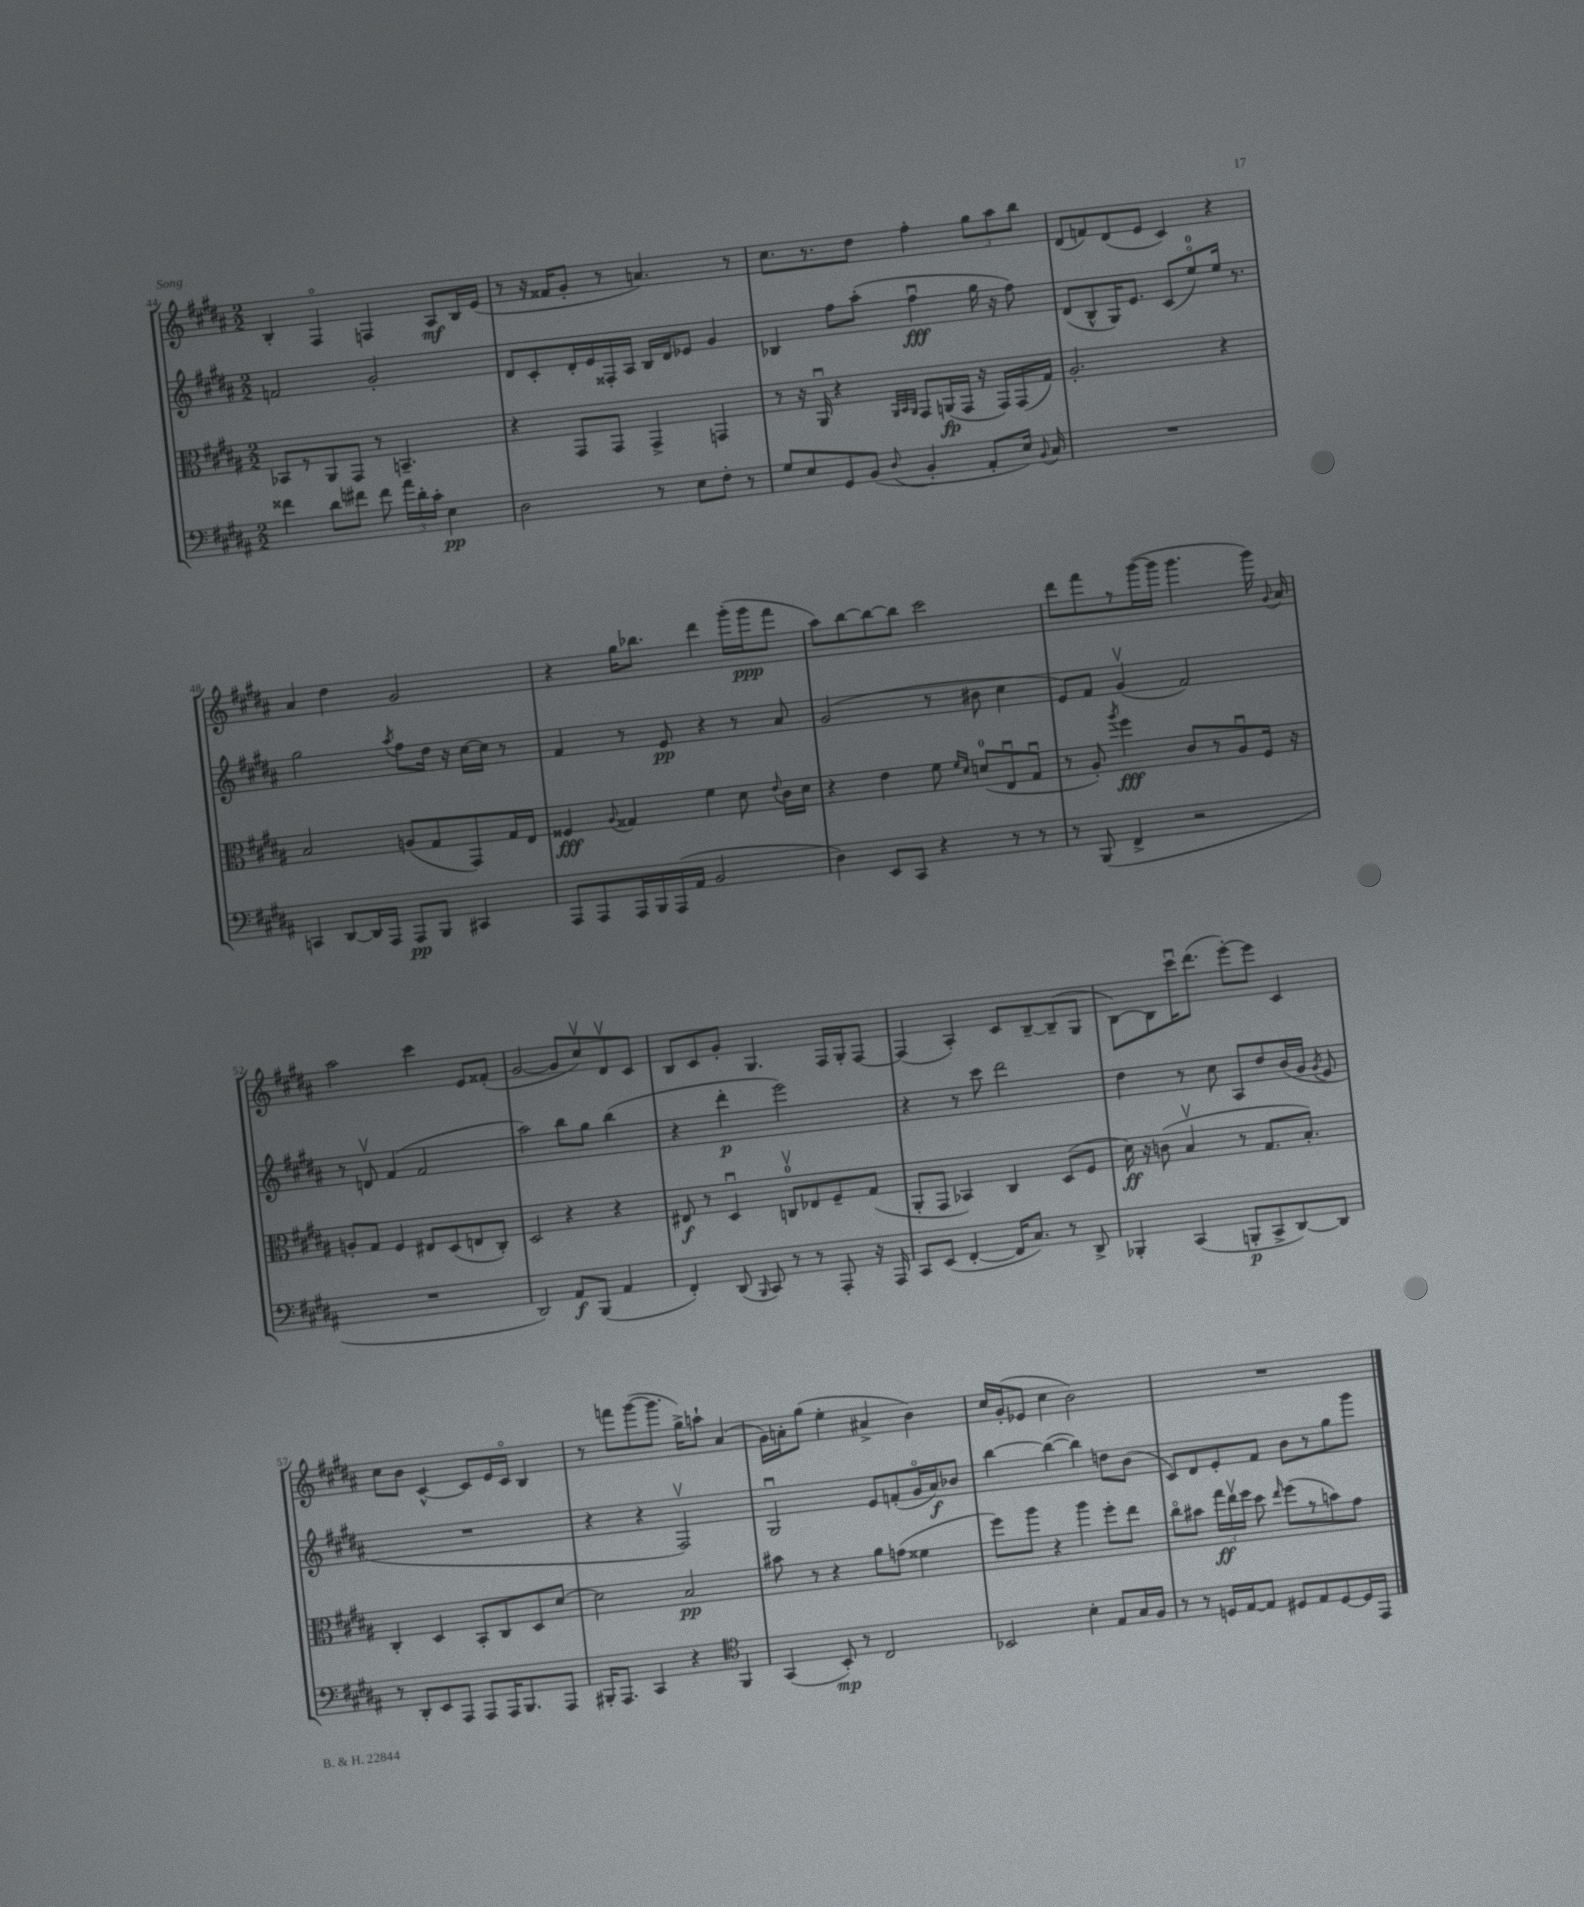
<<
\new StaffGroup <<
\new Staff = "s0" {
    \clef treble \key b \major \numericTimeSignature \time 2/2
    \autoBeamOff b4-. fis4\flageolet f4 ais8[\mf b16 e'16]( |
    r8 r16 fisis'16[ gis'8]-. r8 a'4.) r8 |
    cis''8.[ r8. dis''8] fis''4-. \tuplet 3/2 { gis''8[ ais''8 b''8] } |
    dis'8[( f'8) dis'8( e'8] cis'4) r4 |
    ais'4 dis''4 gis'2 |
    r4 gis''16[ bes''8.] dis'''4 gis'''16[-.( gis'''16\ppp fis'''8] |
    ais''8[) b''8~ b''8~ b''8] cis'''2 |
    dis'''8[ fis'''8 r8 gis'''16~( gis'''16] gis'''4. gis'''16) \appoggiatura { gis'8 } ais'16 |
    ais''2 cis'''4 e'8[ fisis'8]-.( |
    gis'2~ gis'8[ cis''8\upbow) dis'8\upbow cis'8] |
    b8[ cis'8 gis'8]-. gis4. fis16[ gis16-. fis8]~ |
    fis4( ais4-.) cis'8[ b8~-- b8--( gis8] |
    b8[~) b8 cis'''16\downbow dis'''8.]( e'''8[~-.) e'''8] cis'4 |
    cis''8[ b'8] cis'4~-^ cis'8[ e'16 cis'16]\flageolet b4 |
    r8 f'''8[ gis'''8~( gis'''8.] gis''16[->) a''8]-! ais'4( |
    gis'16[) a'16-. gis''8]( e''4-. ais'4-> b'4) |
    cis''16[ gis'16-.( ees'8] cis''4 b'2) |
    R1 \bar "|." |
}
\new Staff = "s1" {
    \clef treble \key b \major \numericTimeSignature \time 2/2
    \autoBeamOff f'2 gis'2-. |
    dis'8[ cis'8-. dis'16-. e'16 fisis16-. ais16] b16[ dis'16 ees'8] gis'4 |
    bes4 fis''8[ ais''8]-.( fis''4\downbow\fff gis''16 r16 fis''8) |
    dis'8[( b8-^ gis16) e'8.] cis'8[( e''8-0\flageolet) e''16] r8. |
    gis''2 \acciaccatura { ais''8 } fis''8[ dis''16] r16 cis''16[~ cis''16] r8 |
    fis'4 r8 e'8\pp r4 r8 ais'8 |
    gis'2( r8 bis'8 cis''4 |
    e'8[) fis'8] gis'4\upbow( fis'2) |
    r8 d'8\upbow fis'4( fis'2 |
    ais''2) b''8[ gis''8] b''4( |
    r4 dis'''4-.\p e'''2) |
    r4 r8 cis'''8 dis'''2 |
    dis''4 r8 cis''8 ais8[ dis''8 b'16( gis'16] \acciaccatura { gis'8 } e'8 |
    R1 |
    r4 r4 fis2\upbow) |
    gis2\downbow e'8[ f'8-.( gis'16\flageolet ais'16\f) bes'8] |
    b''4~ b''4~( b''4) d''8[ b'8]( |
    cis'8[) dis'8 e'8-. fis'8] b'8[ r8 gis''8 gis'''8] \bar "|." |
}
\new Staff = "s2" {
    \clef alto \key b \major \numericTimeSignature \time 2/2
    \autoBeamOff bes,8[ r8 ais,8 gis,8] r8 b,4.-- |
    r4 gis,8[ gis,8] gis,4-> g,4 |
    r8 r16 ais,16\downbow r4 \grace { ais,32[ b,32 ais,32] } gis,8[ a,16\fp( gis,16] r16 gis,16[) gis,16( gis16]) |
    ais2.-. r4 |
    b2 a8[( gis8 gis,8) gis16 e16] |
    fisis4\fff \appoggiatura { ais8 } gisis4 fis'4 dis'8 \appoggiatura { e'8 } cis'16[ dis'16] |
    r4 e'4 fis'8 \grace { fis'16[ dis'16] } d'8[-0( e8\downbow gis8]\downbow |
    r8 ais8-.) \acciaccatura { ais''8 } fis''4\fff cis'8[ r8 ais8\downbow fis16] r16 |
    a8[-. gis8] fis4 eis8[ dis8( e8 cis8]-.) |
    dis2 r4 r4 |
    eis8\f r8 dis4\downbow c8[-0\upbow ees8 fis8-- gis8]( |
    ais,8[-. gis,8] bes,4) cis4 dis8[( fis8] |
    dis'16\ff) r16 c'8( b4\upbow r8 gis8.[ b8.]-.) |
    cis4-. dis4 b,8[-. cis8 dis8 dis'8]~ |
    dis'2 b2\pp |
    bis'8 r8 r4 ais'8[ g'8]( fisis'4 |
    fis''8[) ais''8] r4 ais''4 fis''8[-. e''8] |
    cis''8[\flageolet bis'8] \tuplet 3/2 { gis''16[\ff e''16\upbow fis''16] } dis''8 \grace { e''16 } fis''8[( r8 b'8) gis'8] \bar "|." |
}
\new Staff = "s3" {
    \clef bass \key b \major \numericTimeSignature \time 2/2
    \autoBeamOff fisis'4 dis'8[ fis'8] fis'8 \tuplet 3/2 { ais'16[ dis'16-. cis'16]-. } e4\pp |
    dis2 r8 e8[ fis8]-. r8 |
    gis8[ e8 gis,8 b,8]( \appoggiatura { dis8 } b,4-. ais,8[-. e16]) \appoggiatura { b,8 } cis16 |
    R1 |
    c,4 dis,8[~ dis,16 ais,,16] ais,,8[\pp b,,8] cis,4 |
    ais,,8[ ais,,8 ais,,16 b,,16 ais,,16( ais,16] b,2 |
    dis4) e,8[ cis,8] r4 r8 r8 |
    r8 b,,8( fis,4-> r2 |
    R1 |
    dis,2) ais,8[\f b,,8]( ais,4 |
    fis,4-.) dis,8( \grace { b,,16 } cis,8) r8 r8 ais,,8-. r16 ais,,16 |
    cis,8[ e,8]( fis,4~-. fis,16[ cis8.]) r8 dis,8-> |
    bes,,4-. cis,4( b,,8[-.\p cis,8-> dis,8~) dis,8] |
    r8 dis,8[-. e,8 ais,,8] ais,,8[ ais,,16 b,,8. ais,,8] |
    bis,,16[-. ais,,8.] cis,4 r4 \clef tenor fis,4 |
    gis,4( b,8-.\mp) r8 cis2 |
    bes,2 b4-. e8[ gis16 fis16] |
    r8 r8 d16[ e16~ e8] dis8[ e8 dis8~ dis16 e,16] \bar "|." |
}
>>
>>
\layout { \context { \Score currentBarNumber = #44 } }
